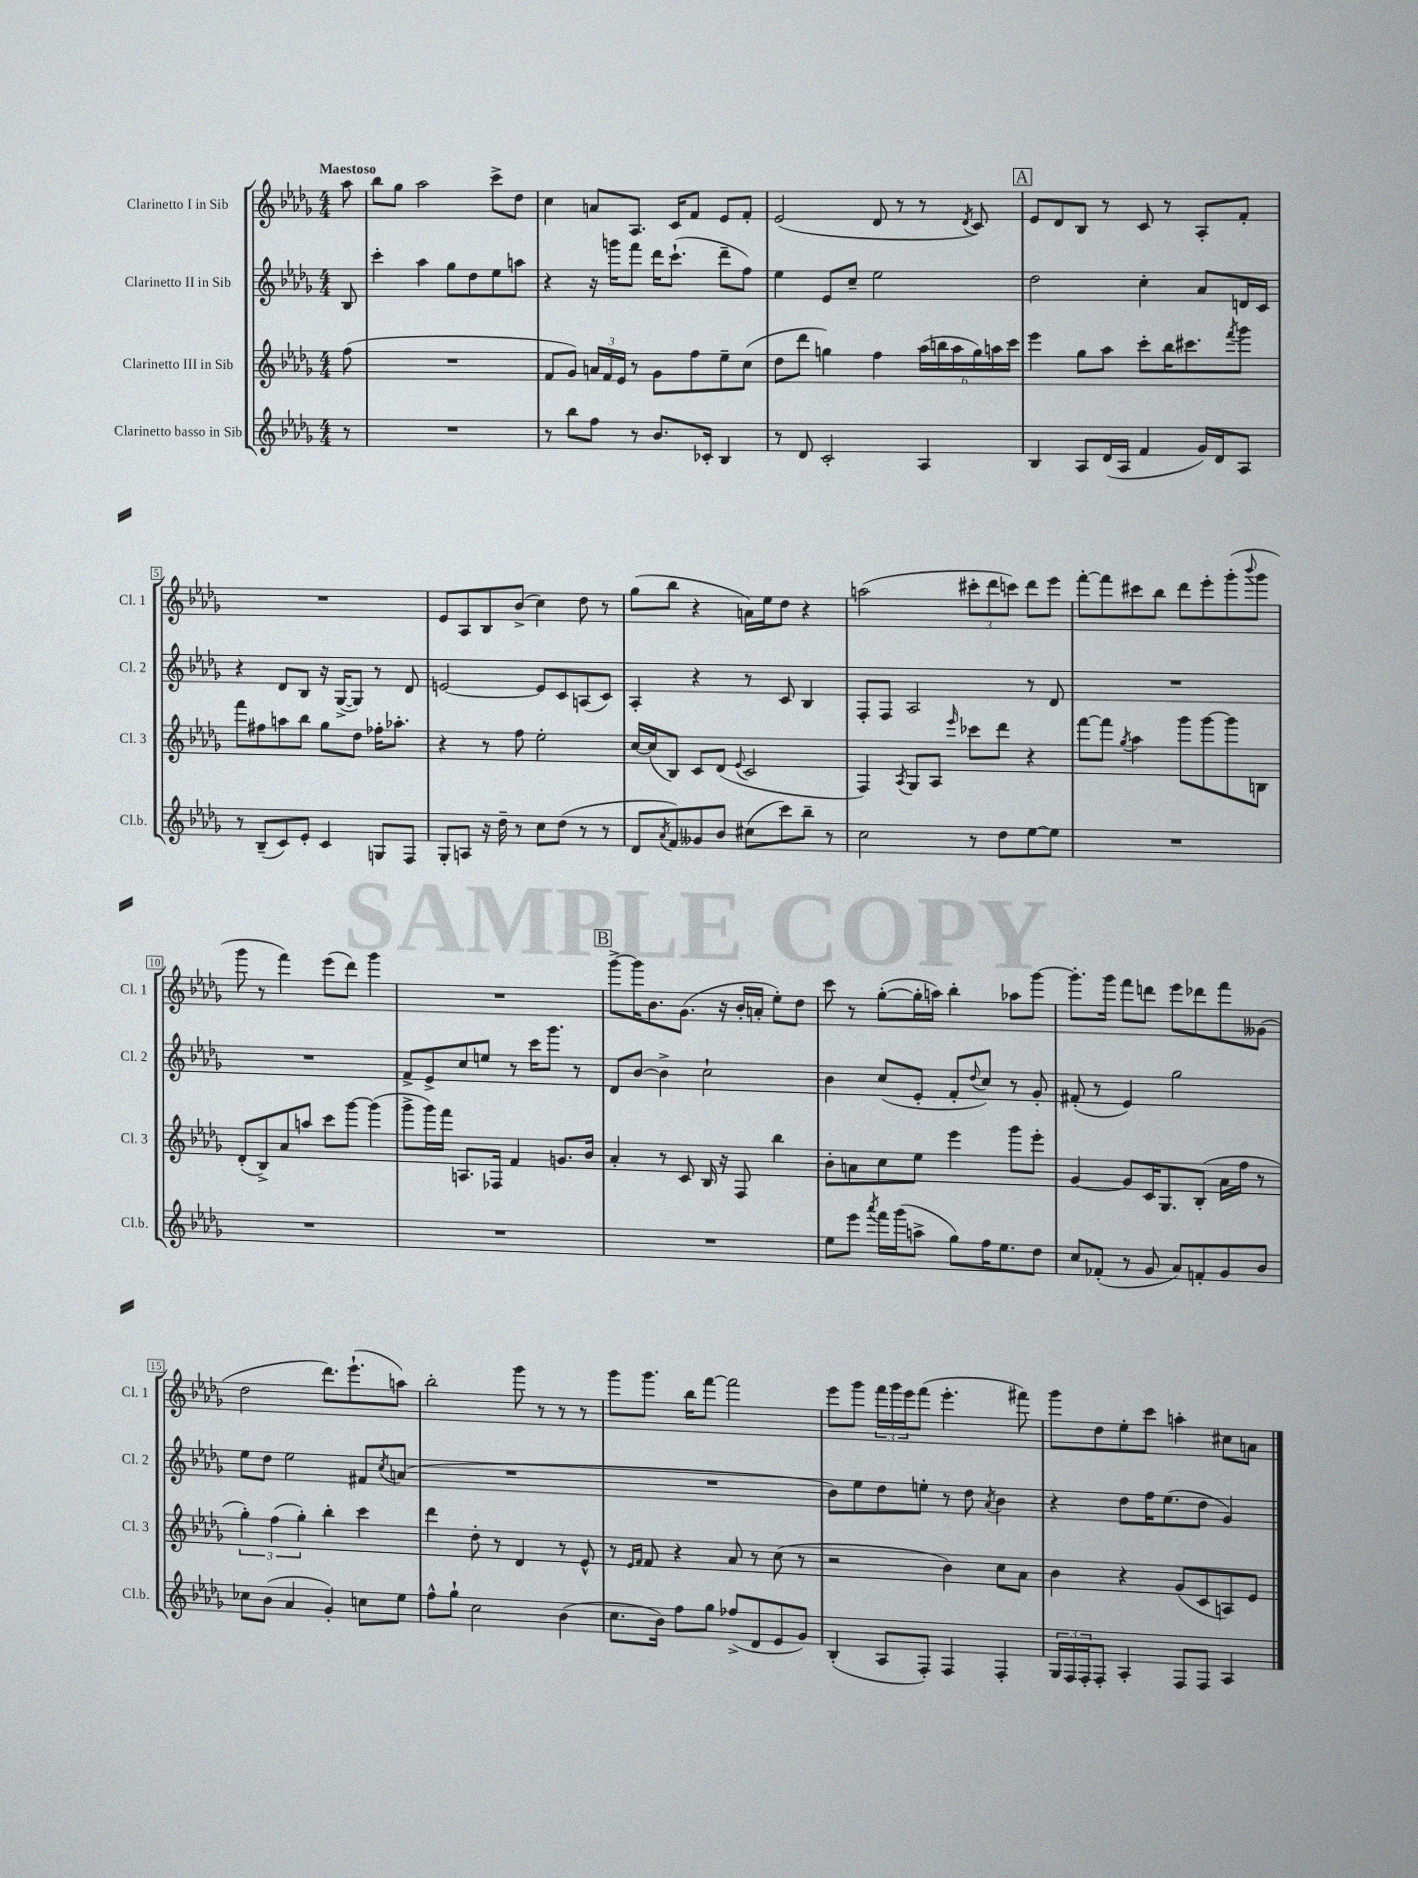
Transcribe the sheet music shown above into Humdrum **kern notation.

**kern	**kern	**kern	**kern
*staff4	*staff3	*staff2	*staff1
*clefG2	*clefG2	*clefG2	*clefG2
*k[b-e-a-d-g-]	*k[b-e-a-d-g-]	*k[b-e-a-d-g-]	*k[b-e-a-d-g-]
*M4/4	*M4/4	*M4/4	*M4/4
8r	(8ff	8B-	8aa-
=	=	=	=
1r	1r	4ccc'	8bb-
.	.	.	8gg-
.	.	4aa-	2aa-
.	.	8gg-	.
.	.	8dd-	.
.	.	8ee-	8ccc^
.	.	8aa	8dd-
=	=	=	=
8r	8f	4r	4cc
8bb-	8g-)	.	.
8ff	24a	16r	8a
.	24f	.	.
.	.	16ggg	.
.	24e-	.	.
8r	8r	8fff	8.A-
8.b-	8g-	16ddd-	.
.	.	(8.ccc`	16c
.	8ff	.	8f
16c-'	.	.	.
4B-	8ee-~	8ddd-~	8e-
.	(8cc	8ff)	8f'
=	=	=	=
8r	8dd-	4ee-	(2e-
8d-	8ddd-	.	.
2c'	4gg)	8e-	.
.	.	8cc~	.
.	4ff	2ee-	8d-
.	.	.	8r
4A-	(24aa-	.	8r
.	24bb	.	.
.	24aa-	.	.
.	.	.	8qd-
.	24gg)	.	8c)
.	24aa	.	.
.	24ccc	.	.
=	=	=	=
4B-	4eee-	2dd-	8e-
.	.	.	8d-
8A-	8gg-	.	8B-
(16d-	8aa-	.	8r
16A-	.	.	.
4f	8ccc'	4cc'	8c
.	16bb-	.	8r
.	8.ccc#	.	.
16g-)	.	8a-	8A-'
16d-	.	.	.
.	8qfff	.	.
8A-	8ggg-	16d	8f'
.	.	16c	.
=	=	=	=
8r	8fff	4r	1r
(8B-~	8ff#	.	.
8c)	8aa	8d-	.
8e-'	8bb-	8B-	.
4c	8gg-	16r	.
.	.	([16G-^	.
.	8dd-	8G-])	.
8G	16ff-'	8r	.
.	8.aa-'	.	.
8F	.	8d-	.
=	=	=	=
8G-'	4r	[2e	8e-
8A	.	.	8A-
16r	8r	.	8B-
16dd-~	.	.	.
8r	8ff	.	(8b-^
8cc	2ee-'	8e]	4cc)
(8dd-	.	8c	.
8r	.	(8A	8dd-
8r	.	8c)	8r
=	=	=	=
8d-	[16cc	4A-'	(8gg-
.	(16cc]	.	.
8qa-	.	.	.
8f)	8B-)	.	8bb-
8g--	8c	4r	4r
8b-	(8d-	.	.
.	8qqe-	.	.
(8cc#	2c	8r	16a)
.	.	.	16ee-
8ccc)	.	8c	8dd-
8bb-~	.	4B-	4r
8r	.	.	.
=	=	=	=
2cc	4F)	8F'	(2aa
.	.	8F	.
.	8qA-	.	.
.	8G-	2A-	.
.	8A-	.	.
.	16qqeee-	.	.
8r	8ccc-	.	12ccc#'
.	.	.	12ddd-
8dd-	8ddd-	.	.
.	.	.	12ccc)
[8ee-	4r	8r	8ddd-
8ee-]	.	8d-	8eee-
=	=	=	=
1r	[8fff	1r	[8fff'
.	8fff]	.	8fff]
.	8qgg-	.	.
.	4aa-	.	8ccc#
.	.	.	8bb-
.	8ggg-	.	8ddd-
.	[8ggg-	.	8eee-'
.	8ggg-]	.	(8ggg-'
.	.	.	8qqbbb-
.	8B	.	8ggg-
=	=	=	=
1r	(8d-'	1r	8ggg-
.	8B-^)	.	8r
.	8a-	.	4fff)
.	8aa	.	.
.	8ccc	.	(8eee-
.	[8ggg-	.	8ddd-)
.	(4ggg-]	.	4ggg-
=	=	=	=
1r	8ggg-^	8f^	1r
.	16ggg-)	8e-^	.
.	16fff	.	.
.	8.A	8cc	.
.	.	8ee	.
.	16F-	.	.
.	4f	8r	.
.	.	16ccc	.
.	.	8.ggg-	.
.	8.g	.	.
.	.	8r	.
.	16b-	.	.
=	=	=	=
1r	4a-'	8d-	[8ggg-^
.	.	[8b-	16ggg-]
.	.	.	8.b-
.	8r	4b-^]	.
.	8c	.	(8.g-
.	16B-	2cc`	.
.	16r	.	16r
.	8F	.	16b-'
.	.	.	16a'
.	4bb-	.	8ee-')
.	.	.	8dd-
=	=	=	=
8ee-	8b-'	4b-	8ccc
8eee-	8a	.	8r
8qaaa-	.	.	.
16fff	8cc	(8cc	([8gg-'
(16ggg-	.	.	.
8aa^	8ee-	8e-'	16gg-']
.	.	.	16aa)
8gg-)	4eee-	8f'	4bb-'
.	.	8qqdd-	.
16ff	.	8cc)	.
8.ee-	.	.	.
.	8ggg-	8r	8aa-
8dd-	8eee-'	8g-'	[8ggg-
=	=	=	=
8cc	[4g-	(8f#'	8.ggg-']
(8f-'	.	8r	.
.	.	.	16ggg-
8r	8g-]	4e-)	8fff
8g-	16c	.	8ddd
.	8.G-	.	.
8a-)	.	2gg-	8eee-
8f'	(8B-'	.	8ddd-
8g-	16a-	.	8fff
.	16ff	.	.
8b-	8r	.	(8g--
=	=	=	=
8cc-	6gg-')	8ee-	2dd-
(8b-	.	8dd-	.
.	(6ff	.	.
4a-	.	2ee-	.
.	6gg-')	.	.
4g-')	4bb-'	.	8.ddd-)
.	.	.	(8.eee-`
8cc	4ccc	8f#	.
.	.	8qcc	.
8ee-	.	(8a	8aa)
=	=	=	=
8ff^^	4ddd-	1r	2bb-'
8gg-`	.	.	.
2cc	8dd-'	.	.
.	8r	.	.
.	4d-	.	8ggg-
.	.	.	8r
(4b-	8r	.	8r
.	8e-^^	.	8r
=	=	=	=
8.cc	8r	1r	8ggg-
.	16qqe-	.	.
.	16qqf	.	.
.	8f	.	8.ggg-
16b-)	.	.	.
8ff	4r	.	.
.	.	.	16bb-
8gg-	.	.	[8fff
(8ff-^	8a-	.	2fff]
8d-	8r	.	.
8e-	(8cc	.	.
8g-)	8r	.	.
=	=	=	=
(4B-'	2r	8b-)	8eee-
.	.	8ee-	8ggg-
8A-	.	8dd-	24fff
.	.	.	24ggg-
.	.	.	24eee-
8F')	.	8ee'	(8fff
4F	4b-)	8r	4.eee-'
.	.	8dd-	.
.	.	8qa-	.
4F'	8cc	4b-	.
.	8a-	.	8fff#)
=	=	=	=
24G-	4b-	4r	8ggg-
24F	.	.	.
24F'	.	.	.
8F'	.	.	8dd-
4A-'	4r	8dd-	8ee-'
.	.	16ff	8ccc
.	.	(8.ee-	.
8F	(8g-	.	4aa'
8F	8c	8dd-	.
4A-	8A)	4g-)	8cc#
.	8e-	.	8a
==	==	==	==
*-	*-	*-	*-
